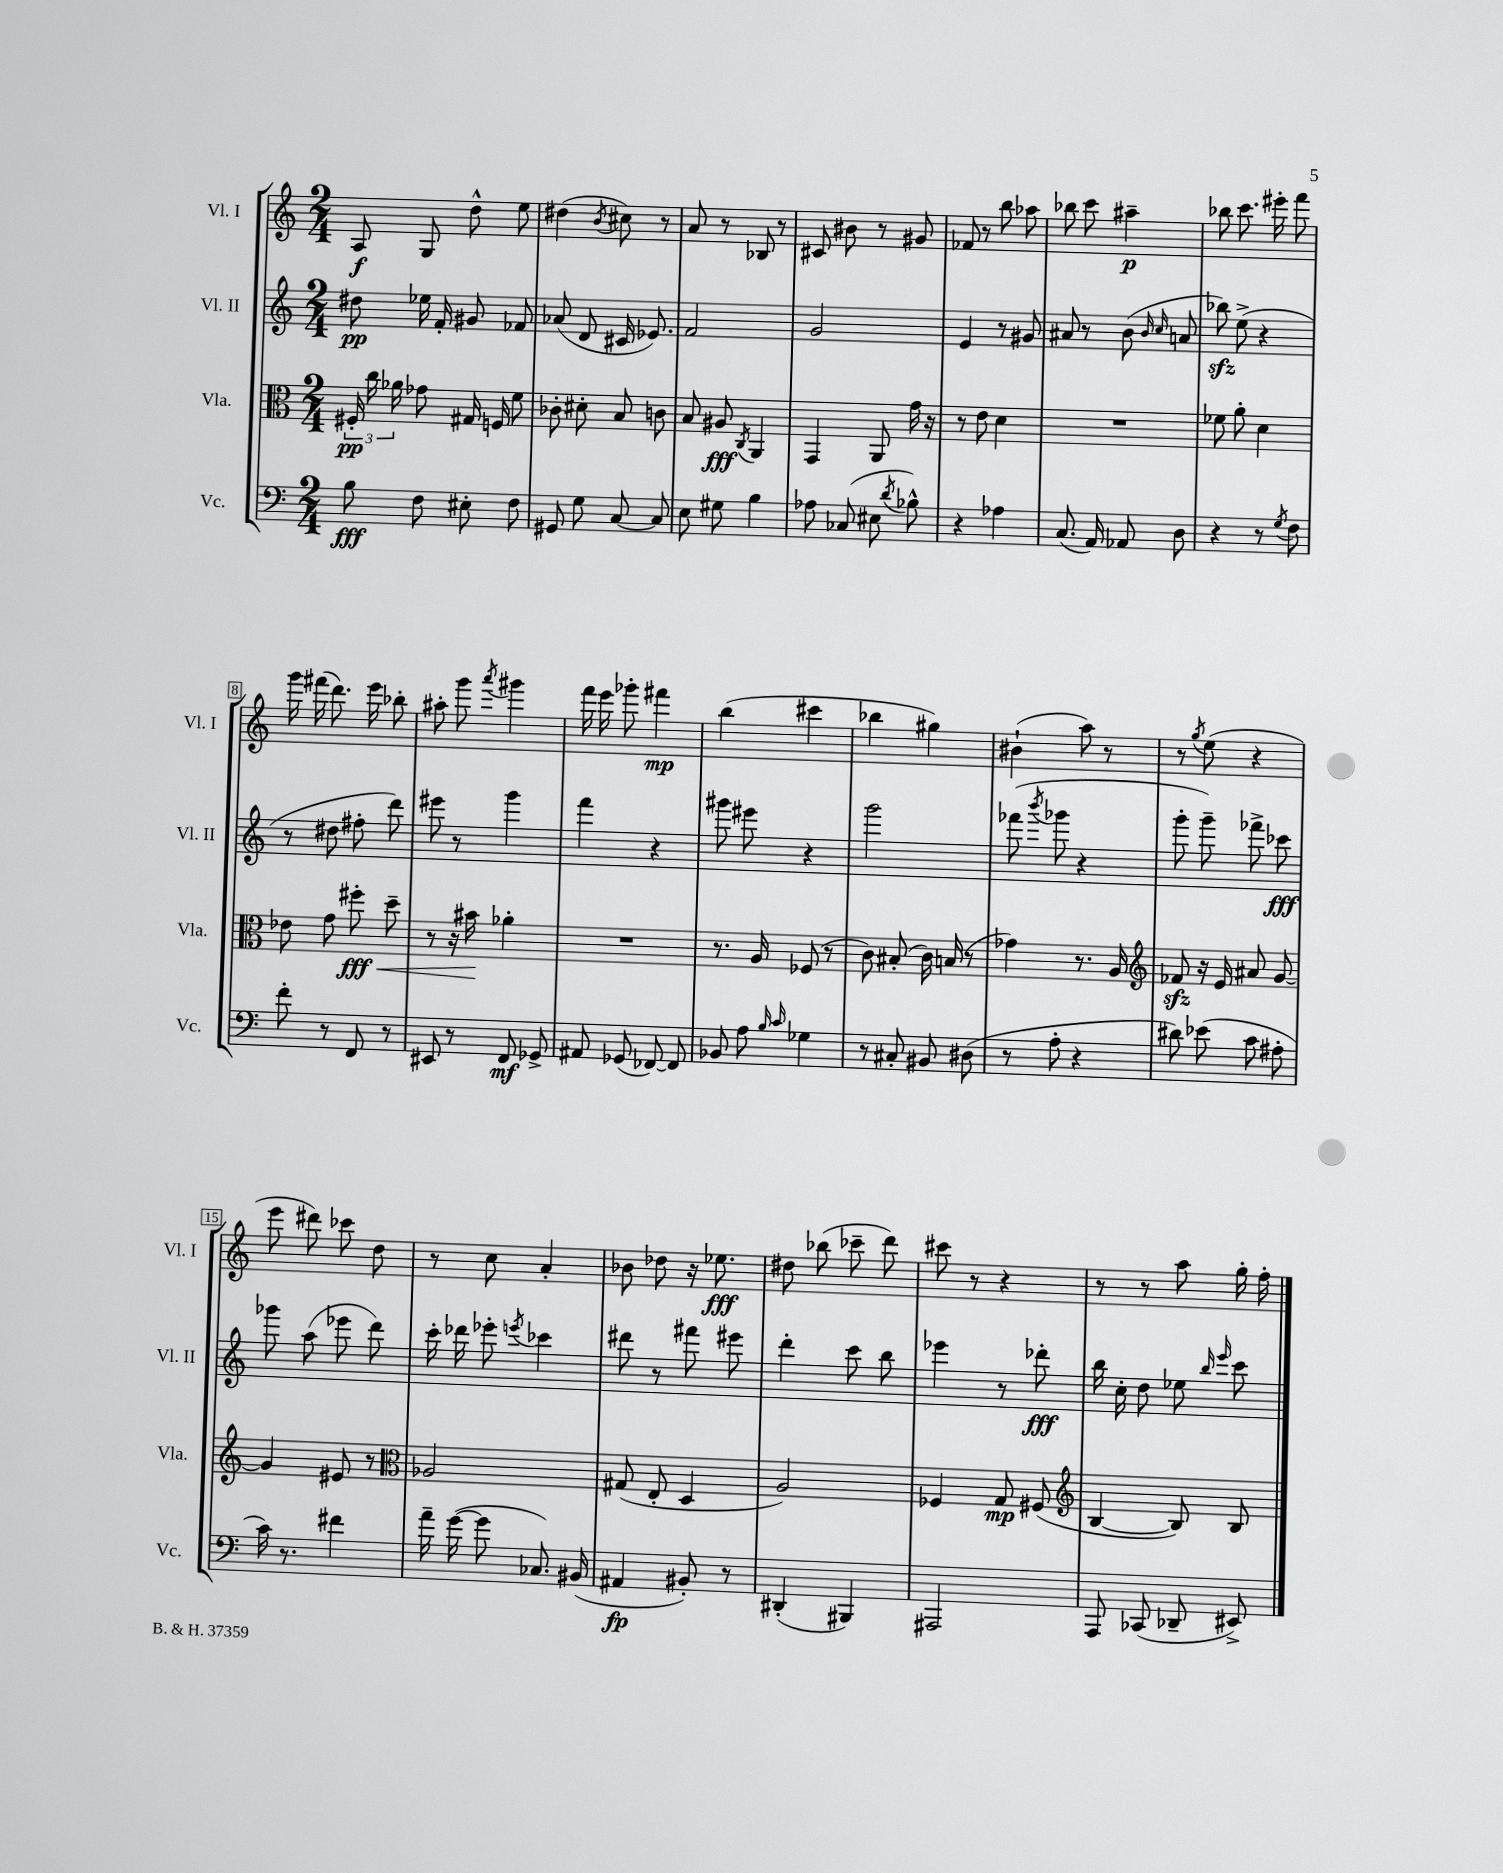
<<
\new StaffGroup <<
\new Staff = "s0" \with { instrumentName = "Vl. I" shortInstrumentName = "Vl. I" } {
    \clef treble \key c \major \numericTimeSignature \time 2/4
    \autoBeamOff a8\f g8 d''8-^ e''8 |
    dis''4( \acciaccatura { b'8 } cis''8) r8 |
    a'8 r8 bes8 r8 |
    cis'8 bis'8 r8 gis'8 |
    fes'8 r8 b''8 aes''8 |
    bes''8 c'''8 ais''4--\p |
    bes''8 c'''8. eis'''16-. f'''8 |
    g'''16 fis'''16( d'''8.) e'''16 bes''8-. |
    ais''8-. g'''8 \acciaccatura { a'''8 } gis'''4 |
    f'''16 e'''16 ges'''8-. fis'''4\mp |
    b''4( cis'''4 |
    bes''4 gis''4) |
    bis'4-!( a''8) r8 |
    r8 \acciaccatura { g''8 } e''8( r4 |
    e'''8 dis'''8) ces'''8 d''8 |
    r8 c''8 a'4-. |
    bes'8 des''8 r16 ees''8.\fff |
    dis''8 bes''8( ces'''8-- d'''8) |
    cis'''8 r8 r4 |
    r8 r8 a''8 g''16-. f''16-. \bar "|." |
}
\new Staff = "s1" \with { instrumentName = "Vl. II" shortInstrumentName = "Vl. II" } {
    \clef treble \key c \major \numericTimeSignature \time 2/4
    \autoBeamOff dis''8\pp ees''16 f'16-. gis'8 fes'8 |
    aes'8( d'8 cis'16 ees'8.) |
    f'2 |
    g'2 |
    e'4 r8 gis'8 |
    ais'8 r8 b'8( \grace { b'16 c''16 } a'8 |
    bes''8\sfz) e''8->( r4 |
    r8 dis''8 fis''8-. d'''8) |
    eis'''8 r8 g'''4 |
    f'''4 r4 |
    gis'''8 eis'''8 r4 |
    g'''2 |
    fes'''8( \acciaccatura { b'''8 } ges'''8 r4 |
    g'''8-. g'''8--) fes'''8-> ces'''8\fff |
    ges'''8 a''8( ees'''8 d'''8) |
    c'''16-. des'''16 ees'''8-. \acciaccatura { e'''8 } ces'''4 |
    dis'''8 r8 fis'''8 eis'''8 |
    d'''4-. c'''8 b''8 |
    ees'''4 r8 des'''8-.\fff |
    b''16 c''16-. d''8 ees''8 \grace { b''16 e'''16 } c'''8 \bar "|." |
}
\new Staff = "s2" \with { instrumentName = "Vla." shortInstrumentName = "Vla." } {
    \clef alto \key c \major \numericTimeSignature \time 2/4
    \autoBeamOff \tuplet 3/2 { fis16-.\pp c''16 aes'16 } ges'8 gis16 f16 f'8 |
    ces'8-. dis'8-. b8 c'8 |
    b8 ais8\fff \acciaccatura { c8 } a,4 |
    g,4 a,8 g'16 r16 |
    r8 e'8 d'4 |
    R2 |
    fes'8 a'8-. d'4 |
    ees'8 g'8 fis''8-.\fff\< d''8-- |
    r8 r16 bis'16\! aes'4-. |
    R2 |
    r8. a16 fes8( r8 |
    c'8) bis8-.( c'16) b16( r8 |
    ges'4) r8. a16 |
    \clef treble fes'8\sfz r16 e'16 ais'8 g'8~ |
    g'4 eis'8 r8 |
    \clef alto aes2 |
    gis8( e8-. d4 |
    a2) |
    fes4 g8\mp fis8( |
    \clef treble b4~ b8) b8 \bar "|." |
}
\new Staff = "s3" \with { instrumentName = "Vc." shortInstrumentName = "Vc." } {
    \clef bass \key c \major \numericTimeSignature \time 2/4
    \autoBeamOff b8\fff f8 eis8-. f8 |
    gis,8 g8 c8~ c8 |
    e8 gis8 b4 |
    aes8 ces8( eis8 \acciaccatura { d'8 } bes8-^) |
    r4 aes4 |
    c8.( a,16) aes,8 d8 |
    r4 r8 \acciaccatura { g8 } f8 |
    f'8-. r8 f,8 r8 |
    eis,8 r8 f,8\mf ges,8-> |
    ais,8 ges,8( fes,8~) fes,8 |
    bes,8 a8 \grace { b16 c'16 } ges4 |
    r8 cis8-. bis,8 dis8( |
    r8 a8-. r4 |
    dis'8) ees'8( c'8 ais8-. |
    c'16) r8. fis'4 |
    a'16-- g'16~( g'8 ces8.) bis,16( |
    ais,4\fp bis,8-.) r8 |
    dis,4-.( bis,,4) |
    ais,,2 |
    a,,8 ces,8( des,8-- eis,8->) \bar "|." |
}
>>
>>
\layout { \context { \Score \override BarNumber.stencil = #(make-stencil-boxer 0.1 0.3 ly:text-interface::print) } }
